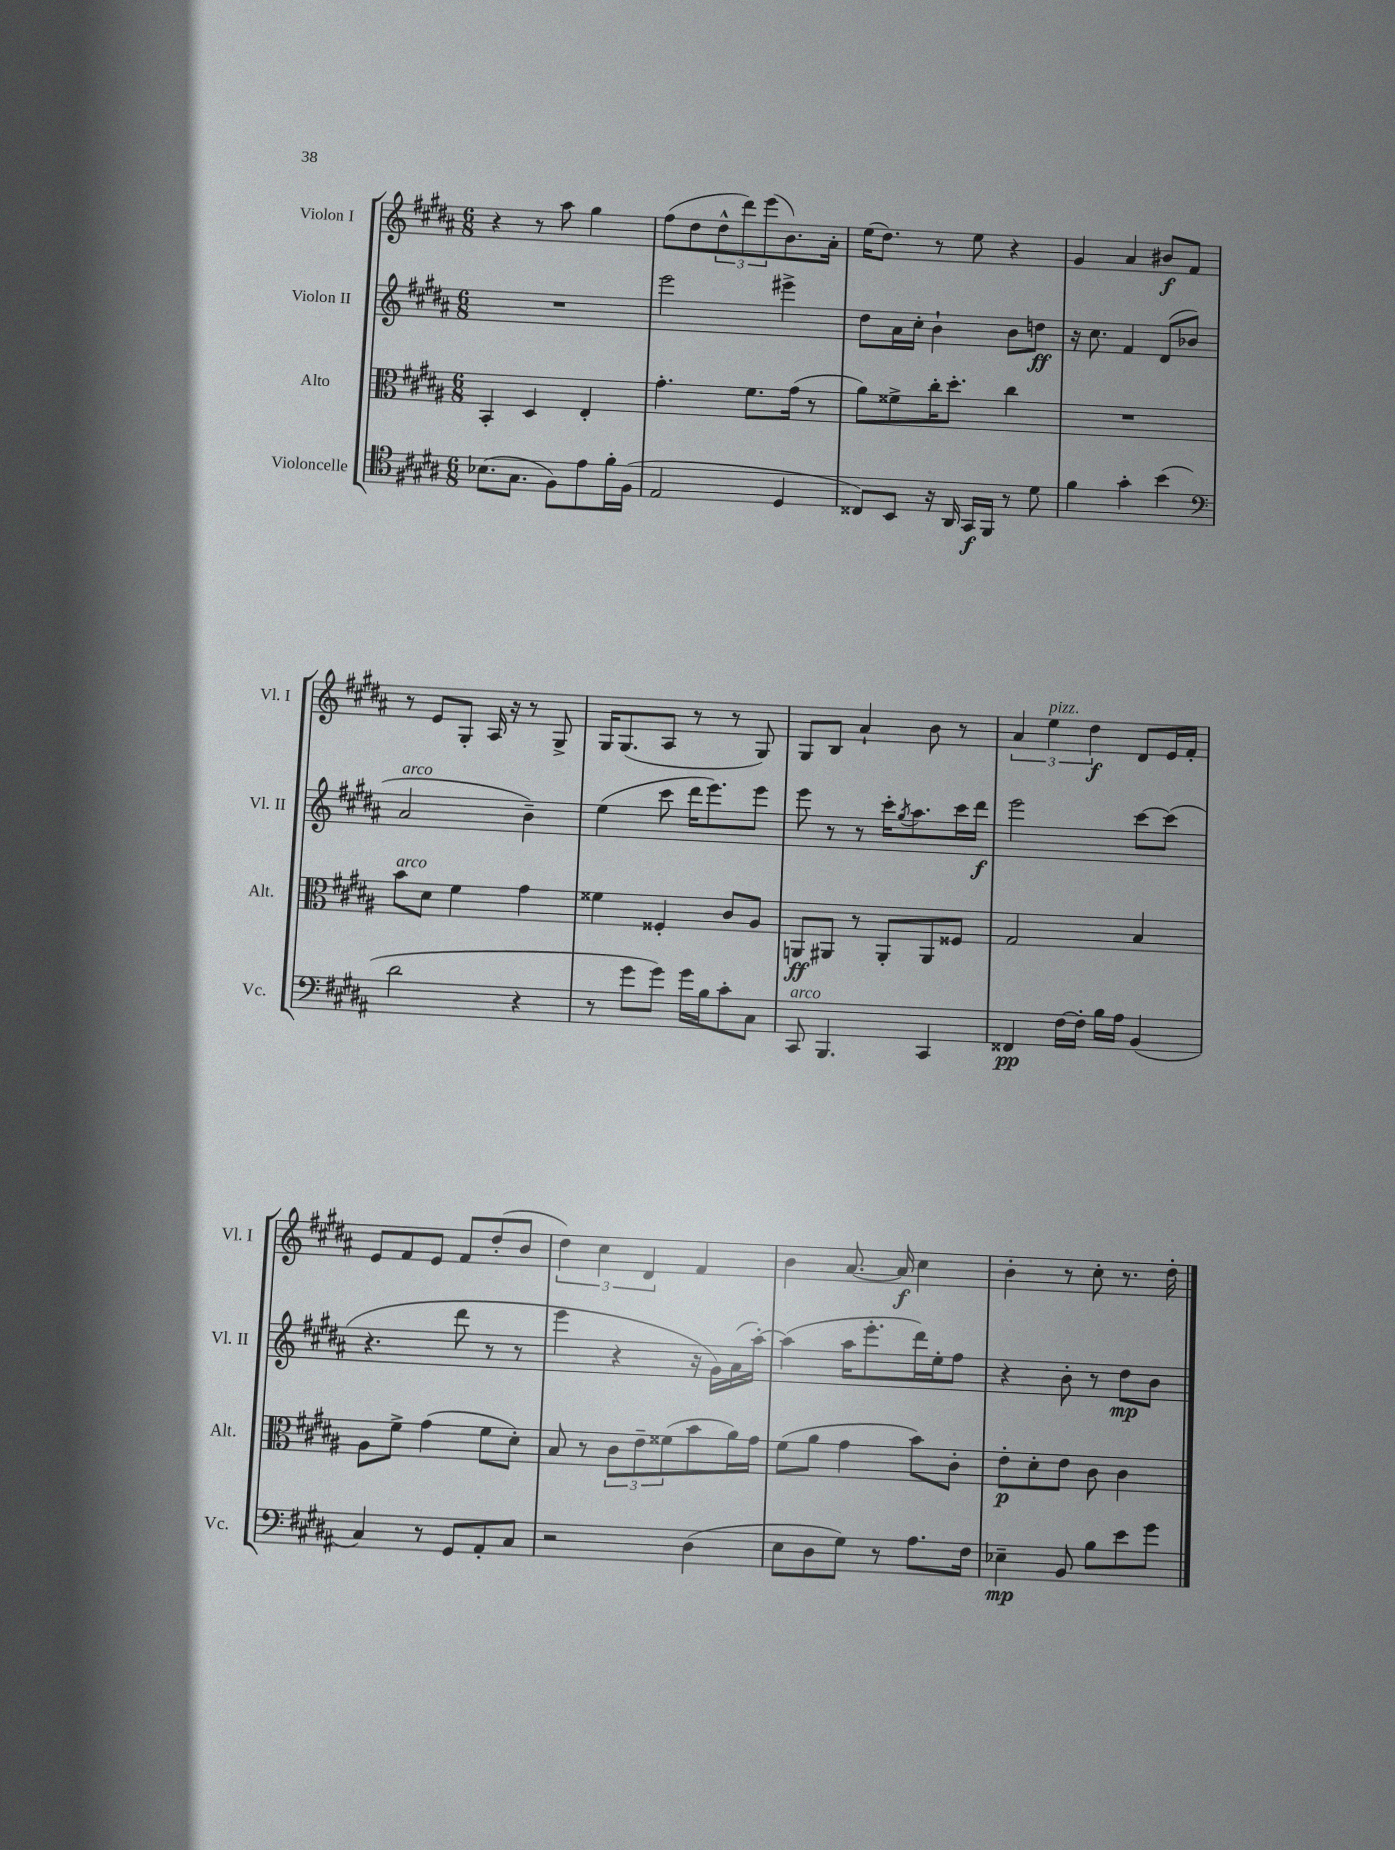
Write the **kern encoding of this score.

**kern	**kern	**kern	**kern
*staff4	*staff3	*staff2	*staff1
*clefC4	*clefC3	*clefG2	*clefG2
*k[f#c#g#d#a#]	*k[f#c#g#d#a#]	*k[f#c#g#d#a#]	*k[f#c#g#d#a#]
*M6/8	*M6/8	*M6/8	*M6/8
(8.B-	4BB'	2.r	4r
8.G#	.	.	.
.	4D#	.	8r
8F#)	.	.	8aa#
8e	4E'	.	4gg#
16f#'	.	.	.
(16F#	.	.	.
=	=	=	=
2E	4.g#'	2eee	(8ff#
.	.	.	8dd#
.	.	.	12dd#^^
.	.	.	12ddd#)
.	8.f#	.	.
.	.	.	(12eee
4D#	.	4eee#^	8.b)
.	(16g#	.	.
.	8r	.	.
.	.	.	16a#'
=	=	=	=
8C##)	8a#)	8dd#	(16ee
.	.	.	8.dd#)
8BB	8f##^	16a#	.
.	.	16cc#'	.
16r	16cc#'	4b`	8r
16AA#	8.dd#'	.	.
16GG#	.	.	8ee
16FF#	.	.	.
8r	4cc#	8b	4r
8d#	.	8dd	.
=	=	=	=
4f#	2.r	16r	4g#
.	.	8.cc#	.
4g#'	.	4f#	4a#
(4b	.	(8d#	8b#
.	.	8b-	8f#
=	=	=	=
*clefF4	*	*	*
2d#	8b	2a#	8r
.	8d#	.	8e
.	4f#	.	8G#'
.	.	.	16A#
.	.	.	16r
4r	4g#	4b~)	8r
.	.	.	8G#^
=	=	=	=
8r	4f##	(4ee	16G#
.	.	.	(8.G#
8g#	.	.	.
8g#)	4F##'	8ccc#	8A#
16g#	.	16ddd#	8r
16B	.	8.eee)	.
8c#'	8c#	.	8r
8C#	8A#	8eee	8G#)
=	=	=	=
8CC#	8AA	8eee	8G#
4.BBB	8AA#	8r	8B
.	8r	8r	4a#`
.	8AA#'	16ccc#'	.
.	.	8qgg#	.
.	.	8.aa#	.
4CC#	8AA#	.	8b
.	8F##	16ccc#	8r
.	.	16ddd#	.
=	=	=	=
4FF##	2G#	2eee	6a#
.	.	.	6ee
[16F#	.	.	.
16F#']	.	.	.
.	.	.	6dd#
16B	.	.	.
16A#	.	.	.
(4BB	4B	[8ccc#	8d#
.	.	(8ccc#]	16e
.	.	.	16f#'
=	=	=	=
4C#)	8A#	4.r	8e
.	8f#^	.	8f#
8r	(4g#	.	8e
8GG#	.	8ddd#	8f#
8AA#'	8f#	8r	(8dd#'
8C#	8d#')	8r	8b
=	=	=	=
2r	8B	4eee	6dd#)
.	8r	.	.
.	.	.	6cc#
.	12c#	4r	.
.	12e~	.	6d#
.	(12f##	.	.
(4D#	8b	16r	4f#
.	.	16g#)	.
.	16a#)	(16a#	.
.	16g#	[16aa#')	.
=	=	=	=
8E	(8f#	(4aa#]	4b
8D#	8a#	.	.
8G#)	4g#	16aa#	[8.a#
.	.	8.eee'	.
8r	.	.	.
.	.	.	16a#]
8.A#	8b)	16ddd#)	4cc#
.	.	16ee'	.
.	8c#'	8ff#	.
16F#	.	.	.
=	=	=	=
4E-~	8e'	4r	4b'
.	8d#'	.	.
8BB	8e	8b'	8r
8B	8c#	8r	8cc#'
8e	4c#	8dd#	8.r
8g#	.	8b	.
.	.	.	16dd#'
==	==	==	==
*-	*-	*-	*-
